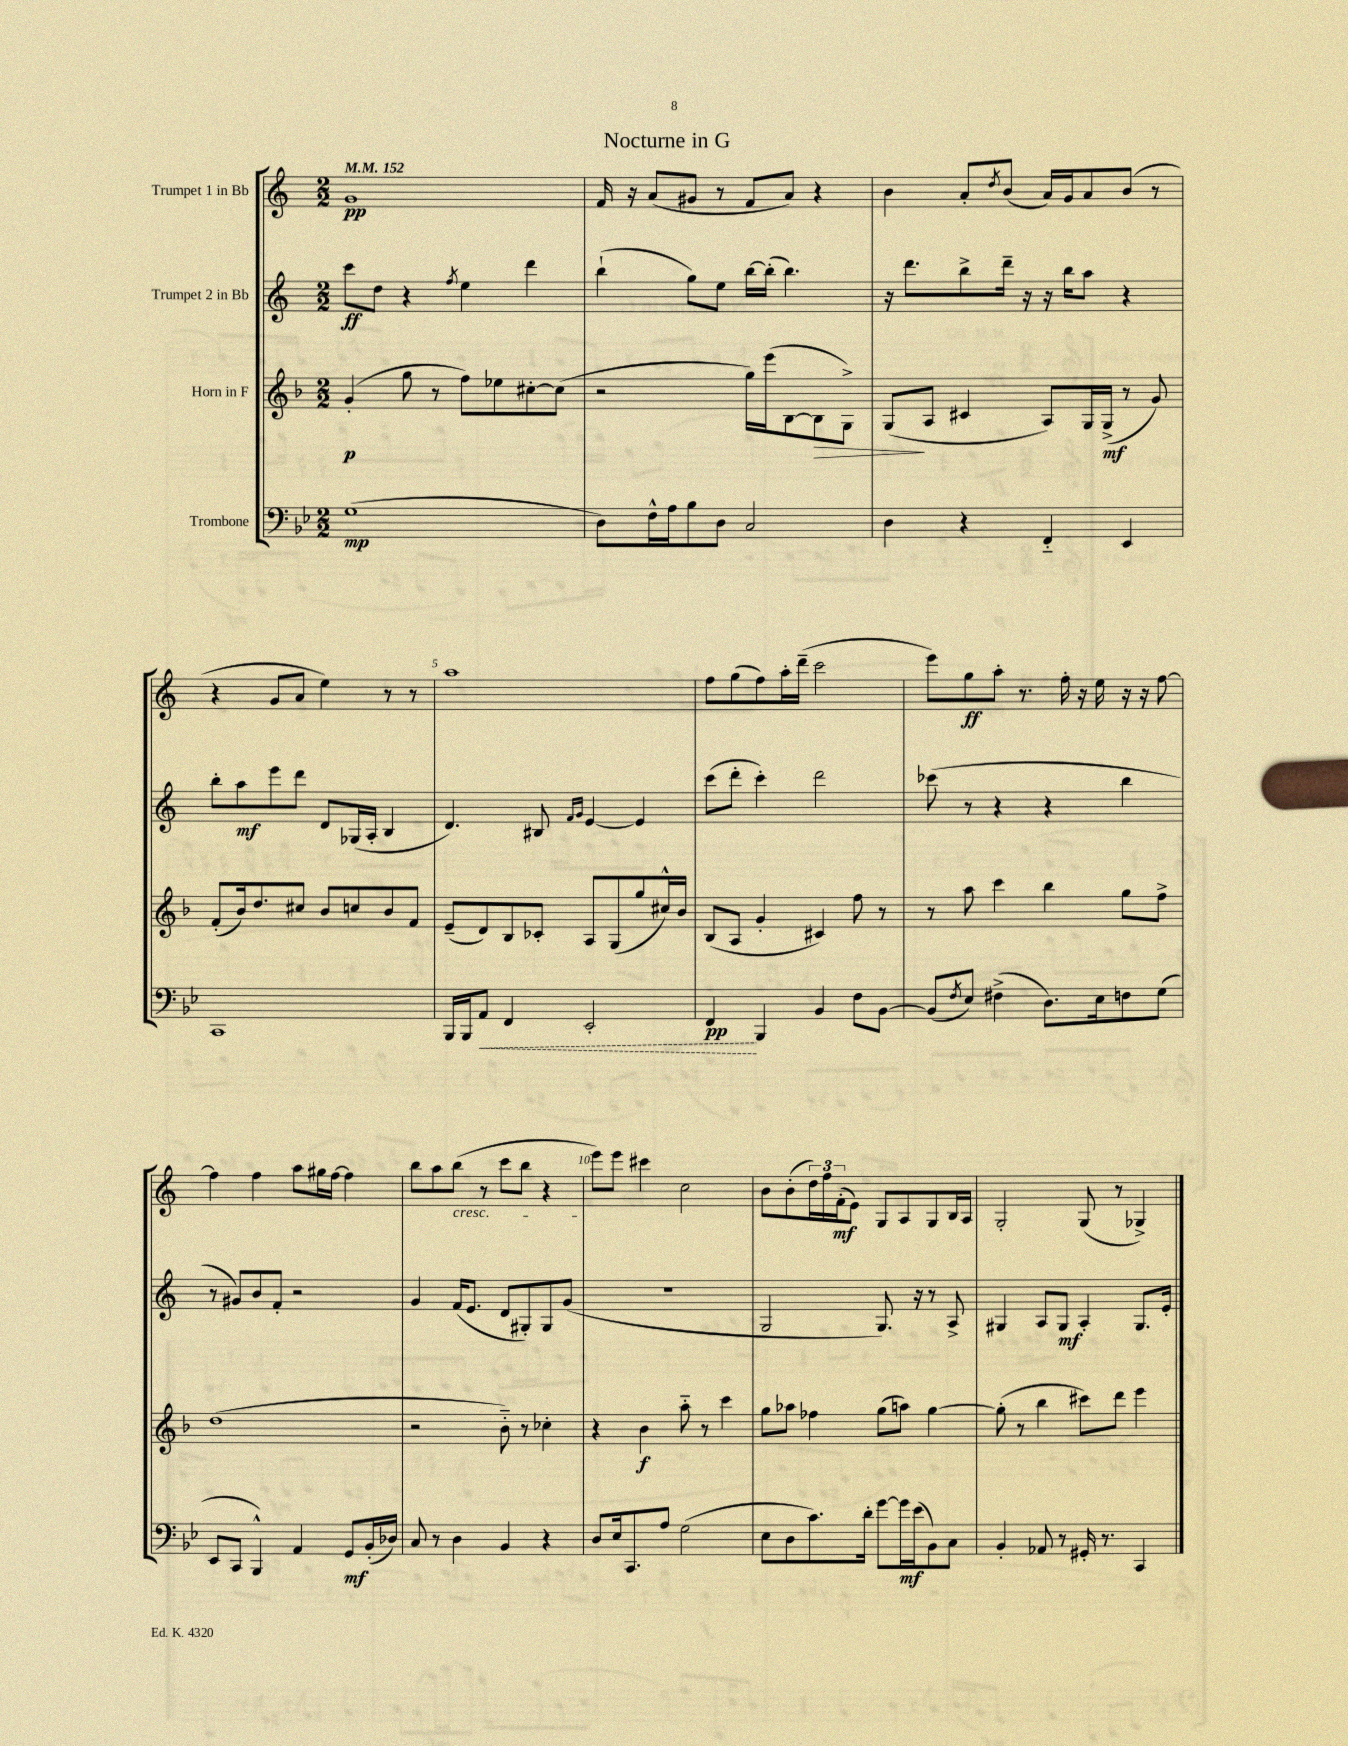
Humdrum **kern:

**kern	**dynam	**kern	**dynam	**kern	**dynam	**kern	**dynam
*part4	*part4	*part3	*part3	*part2	*part2	*part1	*part1
*staff4	*staff4	*staff3	*staff3	*staff2	*staff2	*staff1	*staff1
*I"Trombone	*	*I"Horn in F	*	*I"Trumpet 2 in Bb	*	*I"Trumpet 1 in Bb	*
*clefF4	*	*clefG2	*	*clefG2	*	*clefG2	*
*k[b-e-]	*	*k[b-]	*	*k[]	*	*k[]	*
*M2/2	*	*M2/2	*	*M2/2	*	*M2/2	*
*MM152	*	*MM152	*	*MM152	*	*MM152	*
=1	=1	=1	=1	=1	=1	=1	=1
(1G	mp	(4g'/	p	8ccc\L	ff	1g	pp
.	.	.	.	8dd\J	.	.	.
.	.	8gg\	.	4r	.	.	.
.	.	8r	.	.	.	.	.
.	.	.	.	8qff/	.	.	.
.	.	8ff\L)	.	4ee\	.	.	.
.	.	8ee-X\	.	.	.	.	.
.	.	[8cc#X'\	.	4ddd\	.	.	.
.	.	(8cc#\J]	.	.	.	.	.
=2	=2	=2	=2	=2	=2	=2	=2
8D\L)	.	2r	.	(4bb`\	.	16f/	.
.	.	.	.	.	.	16r	.
16F^^\L	.	.	.	.	.	(8a/L	.
16A\J	.	.	.	.	.	.	.
8B-\	.	.	.	8gg\L)	.	8g#X/J	.
8D\J	.	.	.	8ee\J	.	8r	.
2C/	.	16gg\LL)	.	[16bb\LL	.	8f/L	.
.	.	(16eee\J	.	(16bb'\JJ]	.	.	.
.	.	[8B-\	.	4.bb\)	.	8a/J)	.
!	!	!	!LO:HP:b	!	!	!	!
.	.	8B-\]	>	.	.	4r	.
.	.	8G^\J)	.	.	.	.	.
=3	=3	=3	=3	=3	=3	=3	=3
4D\	.	(8G/L	.	16r	.	4b\	.
.	.	.	.	8.ddd\L	.	.	.
.	.	8A/J	]	.	.	.	.
4r	.	4c#X/	.	8bb^\	.	8a'/L	.
.	.	.	.	.	.	8qdd/	.
.	.	.	.	16ddd~\Jk	.	(8b/J	.
.	.	.	.	16r	.	.	.
4FF/	.	8A/L)	.	16r	.	16a/LL)	.
.	.	.	.	16bb\KL	.	16g/J	.
.	.	16G/L	.	8aa\J	.	8a/	.
.	.	(16G^/JJ	mf	.	.	.	.
4EE-/	.	8r	.	4r	.	(8b/J	.
.	.	8g/)	.	.	.	8r	.
!!LO:LB:g=z
=4	=4	=4	=4	=4	=4	=4	=4
1CC	.	(8f'/L	.	8bb'\L	.	4r	.
.	.	16b-/k)	.	8aa\	mf	.	.
.	.	8.dd/	.	.	.	.	.
.	.	.	.	8eee\	.	8g/L	.
.	.	8cc#X/J	.	8ddd\J	.	8a/J	.
.	.	8b-/L	.	8d/L	.	4ee\)	.
.	.	8ccn/	.	(16G-X/L	.	.	.
.	.	.	.	16A'/JJ	.	.	.
.	.	8b-/	.	4B/	.	8r	.
.	.	8f/J	.	.	.	8r	.
=5	=5	=5	=5	=5	=5	=5	=5
16BBB-/LL	.	(8e~/L	.	4.d/)	.	1aa	.
16BBB-/J	.	.	.	.	.	.	.
!	!LO:HP:b	!	!	!	!	!	!
8AA/J	<	8d/)	.	.	.	.	.
4FF/	.	8B-/	.	.	.	.	.
.	.	8c-X'/J	.	8B#X/	.	.	.
.	.	.	.	16qqf/LL	.	.	.
.	.	.	.	16qqg/JJ	.	.	.
2EE-'/	.	8A/L	.	[4e/	.	.	.
.	.	(8G/	.	.	.	.	.
.	.	8gg/	.	4e/]	.	.	.
.	.	16cc#X^^/L)	.	.	.	.	.
.	.	16b-/JJ	.	.	.	.	.
=6	=6	=6	=6	=6	=6	=6	=6
4FF/	pp	(8B-/L	.	(8ccc\L	.	8ff\L	.
.	.	8A/J	.	8ddd'\J	.	(8gg\	.
4BBB-/	[	4g'/	.	4ccc'\)	.	8ff\)	.
.	.	.	.	.	.	16aa'\L	.
.	.	.	.	.	.	(16ddd~\JJ	.
4BB-/	.	4c#X/)	.	2ddd\	.	2ccc\	.
8F\L	.	8ff\	.	.	.	.	.
[8BB-\J	.	8r	.	.	.	.	.
=7	=7	=7	=7	=7	=7	=7	=7
(8BB-/L]	.	8r	.	(8ccc-X\	.	8eee\L)	.
8qF/	.	.	.	.	.	.	.
8E-/J)	.	8aa\	.	8r	.	8gg\	ff
(4F#X^\	.	4ccc\	.	4r	.	8aa'\J	.
.	.	.	.	.	.	8.r	.
8.D\L)	.	4bb-\	.	4r	.	.	.
.	.	.	.	.	.	16ff'\	.
.	.	.	.	.	.	16r	.
16E-\k	.	.	.	.	.	16ee\	.
8Fn\	.	8gg\L	.	4bb\	.	16r	.
.	.	.	.	.	.	16r	.
(8G\J	.	8ff^\J	.	.	.	[8ff\	.
!!LO:LB:g=z
=8	=8	=8	=8	=8	=8	=8	=8
8EE-/L	.	(1dd	.	8r	.	4ff\]	.
8CC/J	.	.	.	8g#X/L)	.	.	.
4BBB-^^/)	.	.	.	8b/	.	4ff\	.
.	.	.	.	8f'/J	.	.	.
4AA/	.	.	.	2r	.	8aa\L	.
.	.	.	.	.	.	16gg#X\L	.
.	.	.	.	.	.	[16ff\JJ	.
8GG/L	mf	.	.	.	.	4ff\]	.
(16BB-'/L	.	.	.	.	.	.	.
16D-X/JJ)	.	.	.	.	.	.	.
=9	=9	=9	=9	=9	=9	=9	=9
8C/	.	2r	.	4g/	.	8bb\L	.
8r	.	.	.	.	.	8aa\	.
!	!	!	!	!	!	!LO:TX:b:i:t=cresc.	!
4D\	.	.	.	(16f/KL	.	(8bb\J	.
.	.	.	.	8.e/J	.	.	.
.	.	.	.	.	.	8r	.
4BB-/	.	8b-\)	.	8d/L	.	8ccc\L	.
.	.	8r	.	8G#X'/)	.	8bb\J	.
4r	.	4cc-X'\	.	8G#/	.	4r	.
.	.	.	.	(8g/J	.	.	.
=10	=10	=10	=10	=10	=10	=10	=10
8D/L	.	4r	.	1r	.	8eee\L)	.
16E-/k	.	.	.	.	.	8eee\J	.
8.CC/	.	.	.	.	.	.	.
.	.	4b-\	f	.	.	4ccc#X\	.
8A/J	.	.	.	.	.	.	.
(2G\	.	8aa\	.	.	.	2cc\	.
.	.	8r	.	.	.	.	.
.	.	4ccc\	.	.	.	.	.
=11	=11	=11	=11	=11	=11	=11	=11
8E-\L	.	8gg\L	.	2G/	.	8b\L	.
8D\	.	8aa-X\J	.	.	.	(8b'\	.
8.c\)	.	4ff-X\	.	.	.	24dd\L)	.
.	.	.	.	.	.	24ff\	.
.	.	.	.	.	.	(24f'\J	mf
.	.	.	.	.	.	8e\J)	.
16d'\Jk	.	.	.	.	.	.	.
[8g\L	.	(8gg\L	.	8.G/)	.	8G/L	.
16g\L]	mf	8aan\J)	.	.	.	8A/	.
(16e-\J	.	.	.	16r	.	.	.
8BB-\)	.	[4gg\	.	8r	.	8G/	.
8C\J	.	.	.	8A^/	.	16B/L	.
.	.	.	.	.	.	16A/JJ	.
=12	=12	=12	=12	=12	=12	=12	=12
4BB-'/	.	(8gg'\]	.	4G#X/	.	2G'/	.
.	.	8r	.	.	.	.	.
8AA-X/	.	4bb-\	.	8A/L	.	.	.
8r	.	.	.	8G#/J	mf	.	.
16GG#X'/	.	8ccc#X\L)	.	4A'/	.	(8G/	.
8.r	.	.	.	.	.	.	.
.	.	8ddd\J	.	.	.	8r	.
4CC/	.	4eee\	.	8.G#/L	.	4G-X^/)	.
.	.	.	.	16e'/Jk	.	.	.
==	==	==	==	==	==	==	==
*-	*-	*-	*-	*-	*-	*-	*-
